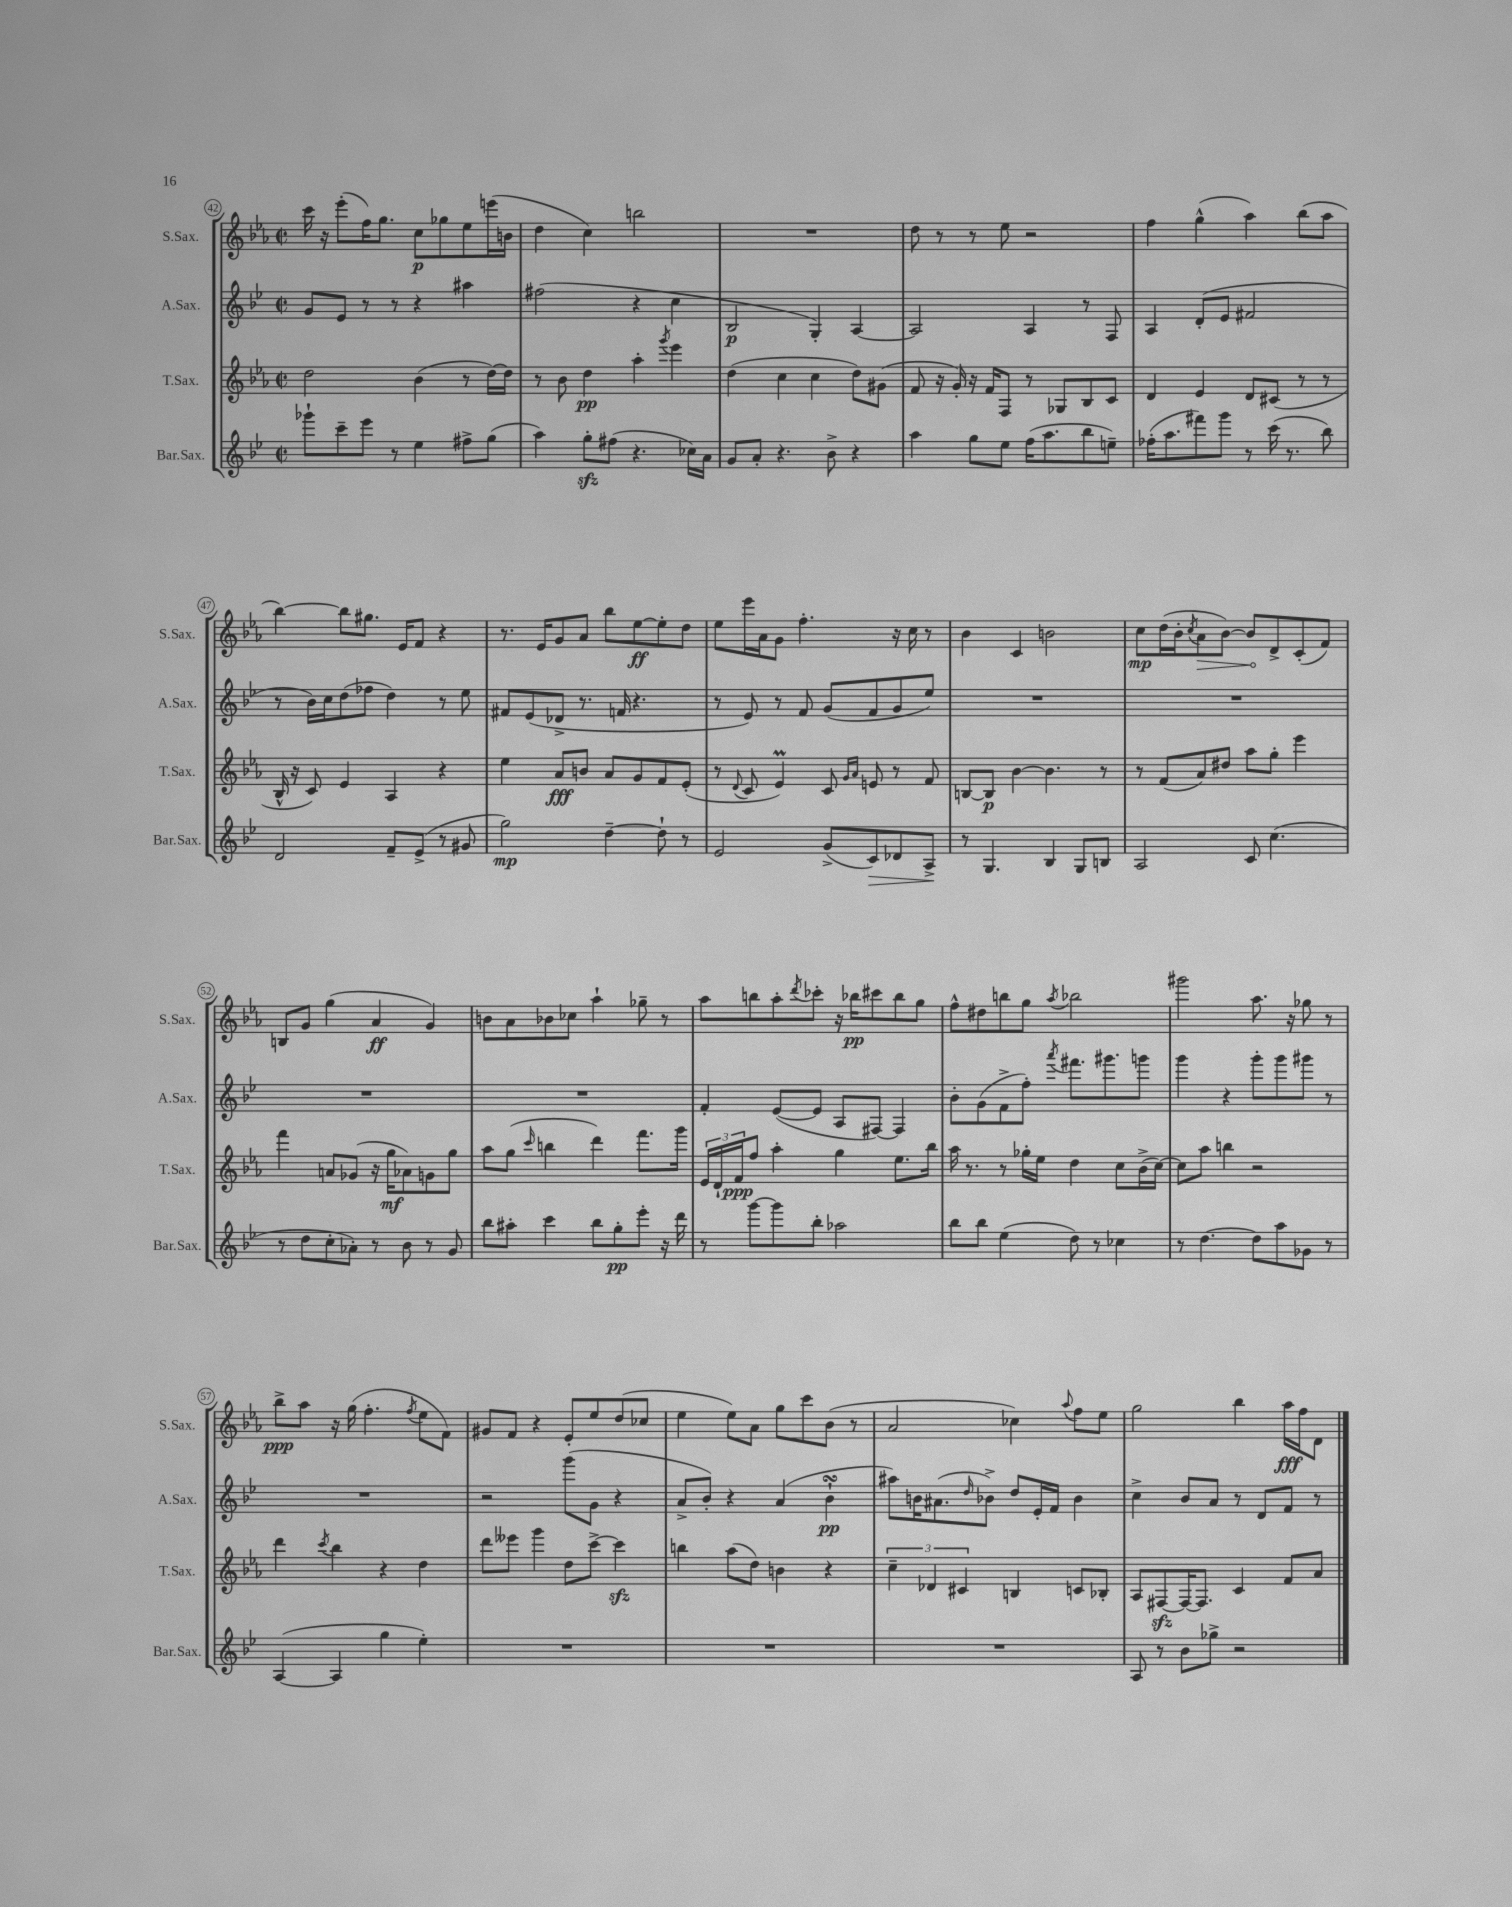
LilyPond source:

<<
\new StaffGroup <<
\new Staff = "s0" \with { instrumentName = "S.Sax." shortInstrumentName = "S.Sax." } {
    \clef treble \key ees \major \defaultTimeSignature \time 2/2
    c'''16 r16 ees'''8-.( f''16) g''8. c''8\p ges''8 ees''8 e'''16( b'16 |
    d''4 c''4) b''2 |
    R1 |
    d''8 r8 r8 ees''8 r2 |
    f''4 g''4-^( aes''4) bes''8( aes''8 |
    bes''4~) bes''8 gis''8. ees'16 f'8 r4 |
    r8. ees'16 g'8 aes'8 bes''8 ees''8~\ff ees''8-. d''8 |
    ees''8 ees'''16 aes'16 g'8 f''4.-. r16 c''16 r8 |
    bes'4 c'4 b'2 |
    c''8\mp d''16( bes'16-. \acciaccatura { c''8 } \once \override Hairpin.circled-tip = ##t aes'8\> bes'8~) bes'8\! d'8-> c'8-.( f'8) |
    b8 g'8 g''4( aes'4\ff g'4) |
    b'8 aes'8 bes'8 ces''8 aes''4-! ges''8-- r8 |
    aes''8 b''8 aes''8-. \acciaccatura { d'''8 } ces'''8-. r16 bes''16\pp cis'''8 bes''8 g''8 |
    f''8-^ dis''8 b''8 g''8 \acciaccatura { aes''8 } bes''2 |
    gis'''2 aes''8. r16 ges''8 r8 |
    bes''8->\ppp aes''8 r16 g''16( f''4.-. \acciaccatura { f''8 } ees''8 f'8) |
    gis'8 f'8 r4 ees'8-. ees''8 d''8( ces''8 |
    ees''4 ees''8) aes'8 g''8 c'''8 bes'8( r8 |
    aes'2 ces''4) \appoggiatura { aes''8 } f''8 ees''8 |
    g''2 bes''4 aes''16\fff f''16 d'8 \bar "|." |
}
\new Staff = "s1" \with { instrumentName = "A.Sax." shortInstrumentName = "A.Sax." } {
    \clef treble \key bes \major \defaultTimeSignature \time 2/2
    g'8 ees'8 r8 r8 r4 ais''4 |
    fis''2( r4 c''4 |
    bes2\p g4-.) a4~ |
    a2 a4 r8 f8 |
    a4 d'8-.( ees'8 fis'2 |
    r8 bes'16) c''16 d''8( fes''8 d''4) r8 ees''8 |
    fis'8 ees'8( des'8-> r8. f'16 r4. |
    r8 ees'8) r8 f'8 g'8( f'8 g'8 ees''8) |
    R1 |
    R1 |
    R1 |
    R1 |
    f'4-. ees'8~( ees'8 a8 fis8~) fis4 |
    bes'8-. g'8( f'8-> f''8-.) \acciaccatura { a'''8 } fis'''8. gis'''8. g'''8 |
    g'''4 r4 g'''8-. g'''8 gis'''8 r8 |
    R1 |
    r2 g'''8( g'8 r4 |
    a'8-> bes'8-.) r4 a'4( bes'4-!\turn\pp |
    ais''8) b'16 ais'8.( \grace { d''16 } bes'8->) d''8 ees'16-. f'16 bes'4 |
    c''4-> bes'8 a'8 r8 d'8 f'8 r8 \bar "|." |
}
\new Staff = "s2" \with { instrumentName = "T.Sax." shortInstrumentName = "T.Sax." } {
    \clef treble \key ees \major \defaultTimeSignature \time 2/2
    d''2 bes'4( r8 d''16~) d''16 |
    r8 bes'8 d''4\pp aes''4-. \acciaccatura { g'''8 } ees'''4 |
    d''4( c''4 c''4 d''8) gis'8( |
    f'8 r16 g'16-.) r16 f'16 f8 r8 ges8 bes8 c'8 |
    d'4 ees'4 d'8 cis'8( r8 r8 |
    bes16-^ r16 c'8) ees'4 aes4 r4 |
    ees''4 aes'8\fff b'8 aes'8 g'8 f'8 ees'8-.( |
    r8 \appoggiatura { d'8 } c'8 ees'4\prall) c'8 \grace { g'16 aes'16 } e'8 r8 f'8 |
    b8~ b8\p bes'4~ bes'4. r8 |
    r8 f'8( aes'8) dis''8 aes''8 g''8-. ees'''4 |
    f'''4 a'8 ges'8( r16 g''16\mf aes'8) g'8 g''8 |
    aes''8 g''8( \grace { c'''16 } b''4 d'''4) f'''8. g'''16 |
    \tuplet 3/2 { ees'16 d'16-! f'16\ppp } f''8 aes''4-. g''4 ees''8. bes''16 |
    aes''16 r8. r8 ges''16-. ees''16 d''4 c''8 bes'16->( c''16~) |
    c''8 aes''8 b''4 r2 |
    d'''4 \acciaccatura { c'''8 } bes''4 r4 d''4 |
    d'''8 eeses'''8 g'''4 d''8 c'''8~-> c'''4\sfz |
    b''4 aes''8( d''8) b'4 r4 |
    \tuplet 3/2 { c''4-- des'4 cis'4 } b4 c'8 bes8-. |
    aes8 fis8~\sfz fis16~ fis8. c'4 f'8 aes'8 \bar "|." |
}
\new Staff = "s3" \with { instrumentName = "Bar.Sax." shortInstrumentName = "Bar.Sax." } {
    \clef treble \key bes \major \defaultTimeSignature \time 2/2
    ges'''8-! c'''8-- ees'''8 r8 ees''4 fis''8-> g''8( |
    a''4) g''8-.\sfz fis''8( r4. ces''16) a'16 |
    g'8 a'8-. r4. bes'8-> r4 |
    a''4 g''8 ees''8 f''16( a''8. bes''8 e''8--) |
    fes''16-.( a''8. fis'''8) g'''8 r8 c'''16( r8. bes''8) |
    d'2 f'8-- ees'8->( r8 gis'8 |
    g''2\mp) d''4~-- d''8-! r8 |
    ees'2 g'8->( c'8\>) des'8 a8->\! |
    r8 g4. bes4 g8 b8 |
    a2 c'8 c''4.( |
    r8 d''8 c''8-. aes'8-.) r8 bes'8 r8 g'8 |
    bes''8 ais''8-. c'''4 bes''8 g''8-.\pp ees'''8-. r16 d'''16 |
    r8 g'''8~ g'''8 bes''8-. aes''2 |
    bes''8 bes''8 ees''4( d''8) r8 ces''4 |
    r8 d''4.~ d''8 a''8 ges'8 r8 |
    a4~( a4 g''4 ees''4-.) |
    R1 |
    R1 |
    R1 |
    a8 r8 bes'8 ges''8-> r2 \bar "|." |
}
>>
>>
\layout { \context { \Score currentBarNumber = #42 \override BarNumber.stencil = #(make-stencil-circler 0.1 0.3 ly:text-interface::print) } }
